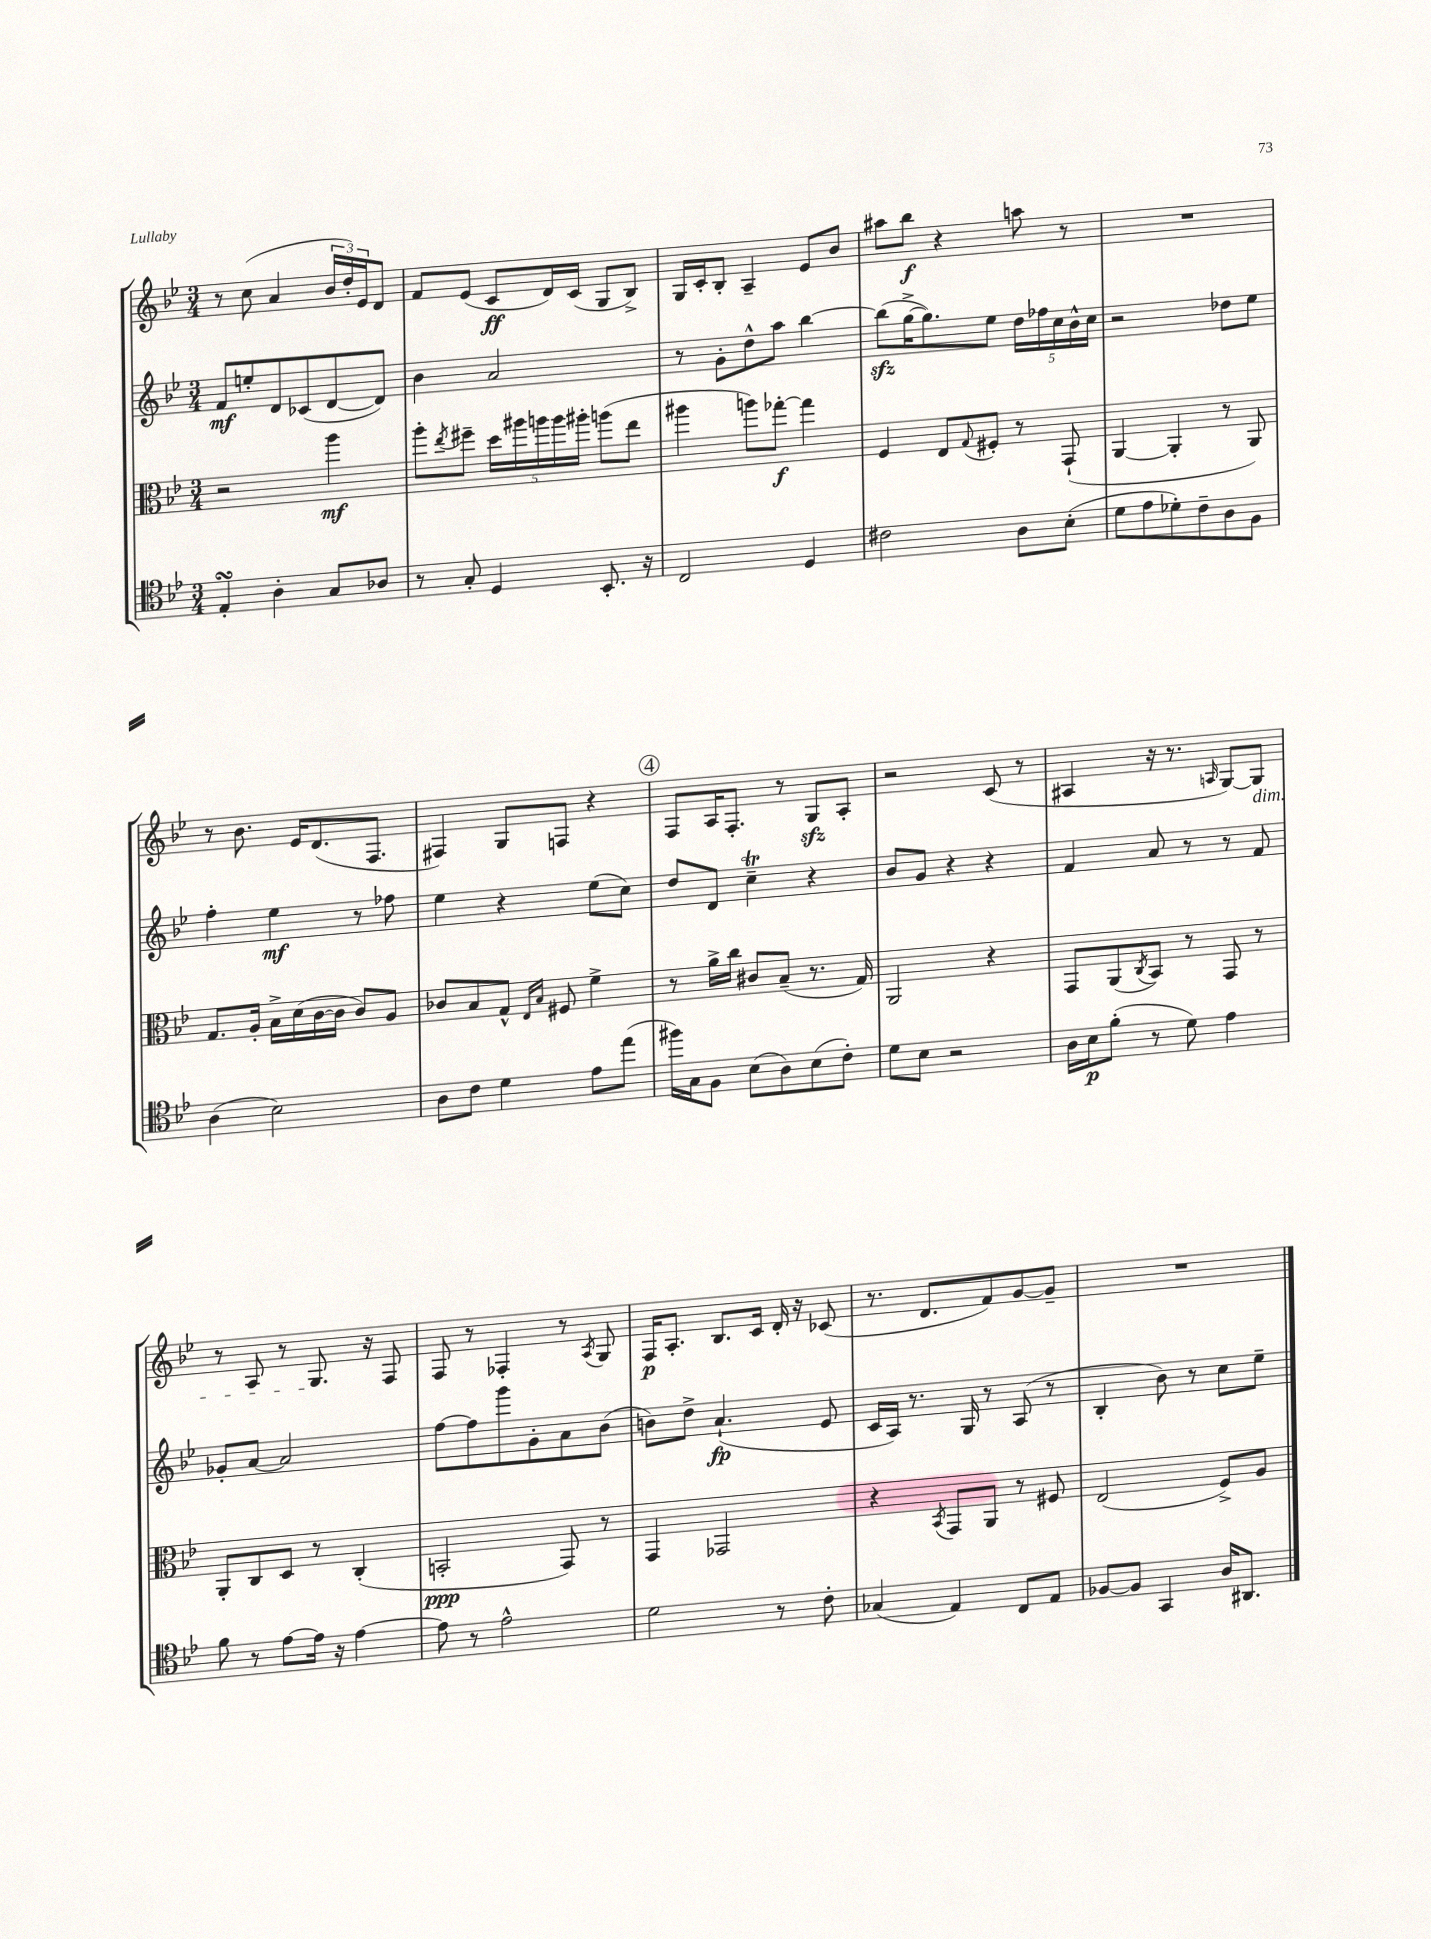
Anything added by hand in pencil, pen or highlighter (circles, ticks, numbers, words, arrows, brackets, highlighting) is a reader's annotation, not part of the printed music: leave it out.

**kern	**kern	**kern	**kern
*staff4	*staff3	*staff2	*staff1
*clefC4	*clefC3	*clefG2	*clefG2
*k[b-e-]	*k[b-e-]	*k[b-e-]	*k[b-e-]
*M3/4	*M3/4	*M3/4	*M3/4
4E-'	2r	8f	8r
.	.	8ee'	(8cc
4A'	.	8d	4a
.	.	(8c-	.
8G	4aa	[8d	24b-
.	.	.	24dd')
.	.	.	24e-
8A-	.	8d])	8d
=	=	=	=
8r	8aa'	4b-	8f
.	8qee-	.	.
8G'	8ff#~	.	(8e-
4D	20dd	2a	8c
.	20aa#	.	.
.	20aa	.	.
.	.	.	16d)
.	20aa	.	.
.	.	.	(16c
.	20aa#'	.	.
8.BB-'	(8aa	.	8G
.	8ee-	.	8B-^)
16r	.	.	.
=	=	=	=
2C	4aa#	8r	16G
.	.	.	16c'
.	.	8g'	8B-'
.	8aa)	8dd^^	4A~
.	[8gg-'	8aa	.
4D	4gg-]	[4bb-	8e-
.	.	.	8b-
=	=	=	=
2c#	4F	(8bb-]	8aa#
.	.	[16gg^	8bb-
.	.	8.gg])	.
.	8E-	.	4r
.	8qqG	.	.
.	8F#'	8ee-	.
8A	8r	20dd	8aa
.	.	20ff-	.
.	.	20cc	.
(8B-'	(8GG`	.	8r
.	.	20b-^^	.
.	.	20cc	.
=	=	=	=
8d	[4AA	2r	2.r
8e-	.	.	.
8d-')	4AA']	.	.
8c~	.	.	.
8A	8r	8dd-	.
8F	8AA)	8ee-	.
=	=	=	=
(4A	8.G	4ff'	8r
.	.	.	8.b-
.	16A'	.	.
2B-)	16B-^	4ee-	.
.	(16d	.	16e-
.	[16c	.	(8.d
.	16c]	.	.
.	8c)	8r	.
.	.	.	8.F
.	8A	8ff-	.
=	=	=	=
8A	8c-	4ee-	4F#)
8c	8B-	.	.
4d	8G^^	4r	8G
.	16qqE-	.	.
.	16qqB-	.	.
.	8F#	.	8F
8e-	4f^	(8ee-	4r
(8ee-	.	8cc)	.
=	=	=	=
16ff#)	8r	8dd	8F
16G	.	.	.
8F	16a^	8d	16A
.	16cc	.	8.F'
(8B-	8c#	4cc~	.
8A)	(8B-~	.	8r
(8B-	8.r	4r	8G
8c')	.	.	8A'
.	16G)	.	.
=	=	=	=
8d	2AA	8b-	2r
8B-	.	8g	.
2r	.	4r	.
.	4r	4r	(8c
.	.	.	8r
=	=	=	=
16A	8GG	4f	4A#
16B-	.	.	.
(8f'	(8AA	.	.
.	8qC	.	.
8r	8BB-)	8a	16r
.	.	.	8.r
8d)	8r	8r	.
.	.	.	16qqA
4e-	8GG	8r	[8G)
.	8r	8f	8G]
=	=	=	=
8f	8AA'	8g-'	8r
8r	8C	[8a	8A
[8e-	8D	2a]	8r
16e-]	8r	.	8.G
16r	.	.	.
[4e-	(4C'	.	.
.	.	.	16r
.	.	.	8F
=	=	=	=
8e-]	2BB'	[8ff	8F
8r	.	8ff]	8r
2e-^^	.	8ggg	4F-'
.	.	8g'	.
.	8GG)	8a	8r
.	.	.	8qA
.	8r	(8b-	8G
=	=	=	=
2d	4GG	8b)	16F
.	.	.	8.A'
.	.	8dd^	.
.	2GG-	(4.a`	8.B-
.	.	.	16c
8r	.	.	16d'
.	.	.	16r
8c'	.	8e-	(8c-
=	=	=	=
(4G-	4r	16c	8.r
.	.	16A)	.
.	.	8.r	.
.	.	.	8.d
.	8qBB-	.	.
4E-)	8GG	.	.
.	.	16G	.
.	8AA	8r	8f)
8C	8r	(8A	[8g
8E-	8F#	8r	8g~]
=	=	=	=
[8F-	(2E-	4B-'	2.r
8F-]	.	.	.
4GG	.	8b-)	.
.	.	8r	.
16A	8F^)	8cc	.
8.AA#	.	.	.
.	8A	8ee-~	.
==	==	==	==
*-	*-	*-	*-
